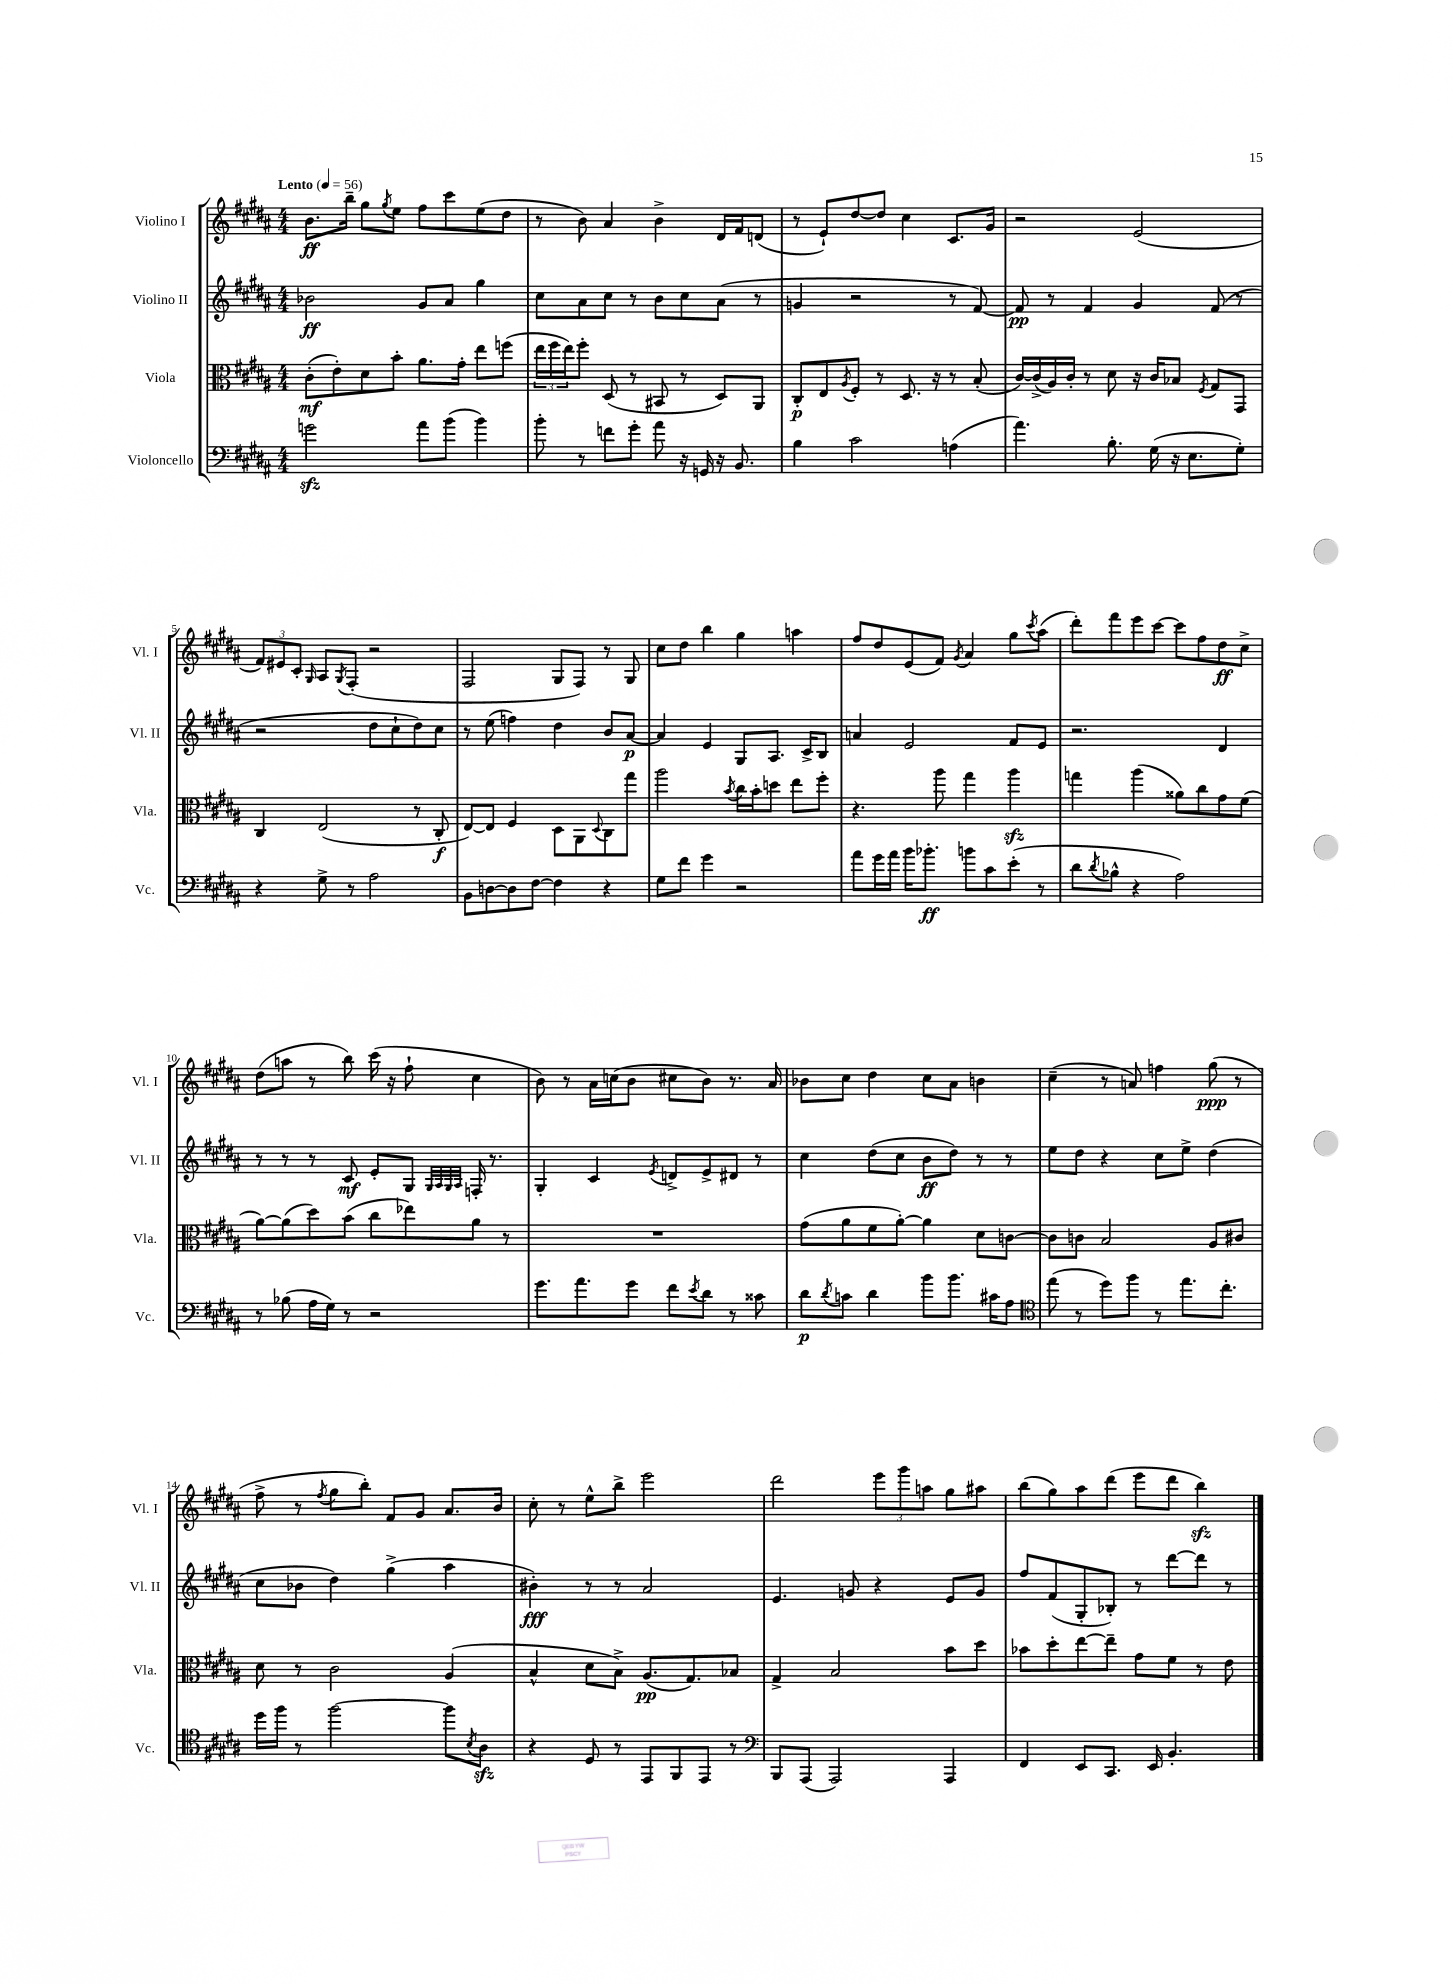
<<
\new StaffGroup <<
\new Staff = "s0" \with { instrumentName = "Violino I" shortInstrumentName = "Vl. I" } {
    \clef treble \key b \major \numericTimeSignature \time 4/4 \tempo "Lento" 4 = 56
    b'8.\ff b''16-- gis''8 \acciaccatura { gis''8 } e''8 fis''8 cis'''8 e''8( dis''8 |
    r8 b'8) ais'4 b'4-> dis'16 fis'16 d'8( |
    r8 e'8-!) dis''8~ dis''8 cis''4 cis'8. gis'16 |
    r2 e'2( |
    \tuplet 3/2 { fis'8) eis'8 cis'8-. } \grace { gis16 } ais8 \acciaccatura { gis8 } fis8-.( r2 |
    fis2 gis8 fis8) r8 gis8 |
    cis''8 dis''8 b''4 gis''4 a''4 |
    fis''8 dis''8 e'8( fis'8) \acciaccatura { gis'8 } ais'4 gis''8 \acciaccatura { cis'''8 } ais''8( |
    dis'''8-.) fis'''8 e'''8 cis'''8~ cis'''8 fis''8 dis''8\ff cis''8-> |
    dis''8( a''8 r8 b''8) cis'''16( r16 fis''8-! cis''4 |
    b'8) r8 ais'16 c''16( b'8 cis''8 b'8) r8. ais'16 |
    bes'8 cis''8 dis''4 cis''8 ais'8 b'4 |
    cis''4--( r8 a'8) f''4 gis''8\ppp( r8 |
    fis''8-> r8 \acciaccatura { fis''8 } gis''8 b''8-.) fis'8 gis'8 ais'8. b'16 |
    cis''8-. r8 e''8-^ b''8-> e'''2 |
    dis'''2 \tuplet 3/2 { e'''8 gis'''8 a''8 } gis''8 ais''8 |
    b''8( gis''8) ais''8 dis'''8( e'''8 dis'''8 b''4\sfz) \bar "|." |
}
\new Staff = "s1" \with { instrumentName = "Violino II" shortInstrumentName = "Vl. II" } {
    \clef treble \key b \major \numericTimeSignature \time 4/4
    bes'2\ff gis'8 ais'8 gis''4 |
    cis''8 ais'8 cis''8 r8 b'8 cis''8 ais'8( r8 |
    g'4 r2 r8 fis'8~) |
    fis'8\pp r8 fis'4 gis'4 fis'8( r8 |
    r2 dis''8 cis''8-! dis''8) cis''8 |
    r8 e''8( f''4) dis''4 b'8 ais'8~\p |
    ais'4 e'4 gis8 ais8. cis'16-> b8 |
    a'4 e'2 fis'8 e'8 |
    r2. dis'4 |
    r8 r8 r8 cis'8\mf e'8-. gis8 \grace { gis32 ais32 gis32 ais32 } f16-. r8. |
    gis4-. cis'4 \acciaccatura { e'8 } d'8-> e'8-> dis'8 r8 |
    cis''4 dis''8( cis''8 b'8\ff dis''8) r8 r8 |
    e''8 dis''8 r4 cis''8 e''8-> dis''4( |
    cis''8 bes'8 dis''4) gis''4->( ais''4 |
    bis'4-.\fff) r8 r8 ais'2 |
    e'4. g'8 r4 e'8 g'8 |
    fis''8 fis'8( gis8-. bes8-.) r8 dis'''8~ dis'''8 r8 \bar "|." |
}
\new Staff = "s2" \with { instrumentName = "Viola" shortInstrumentName = "Vla." } {
    \clef alto \key b \major \numericTimeSignature \time 4/4
    cis'8-.\mf( e'8-.) dis'8 b'8-. ais'8. gis'16-. e''8 f''8( |
    \tuplet 3/2 { e''16 fis''16 e''16) } fis''8-. dis8( r8 bis,8 r8 dis8) ais,8 |
    cis8-.\p e8 \acciaccatura { ais8 } fis8-. r8 dis8. r16 r8 b8-.( |
    cis'16~) cis'16->( ais16) cis'16-. r8 dis'8 r16 cis'16 bes8 \acciaccatura { fis8 } gis8 gis,8 |
    cis4 e2( r8 cis8-.\f |
    e8~) e8 fis4 dis8 ais,8 \appoggiatura { dis8 } cis8 gis''8 |
    ais''2 \acciaccatura { b'8 } cis''16 b'16-. d''8 e''8 fis''8-. |
    r4. ais''8 gis''4 ais''4\sfz |
    g''4 ais''4( aisis'8) cis''8 gis'8 fis'8( |
    ais'8~) ais'8( dis''8) b'8( cis''8 ees''8) ais'8 r8 |
    R1 |
    gis'8( ais'8 fis'8 ais'8~-.) ais'4 dis'8 c'8~ |
    c'8 c'8 b2 ais8 cis'8 |
    dis'8 r8 cis'2 ais4( |
    b4-^ dis'8 b8->) ais8.\pp( gis8.) bes8 |
    gis4-> b2 b'8 dis''8 |
    bes'8 dis''8-. e''8~ e''8-- gis'8 fis'8 r8 e'8 \bar "|." |
}
\new Staff = "s3" \with { instrumentName = "Violoncello" shortInstrumentName = "Vc." } {
    \clef bass \key b \major \numericTimeSignature \time 4/4
    g'2\sfz ais'8 b'8( b'4) |
    b'8-. r8 f'8 gis'8-. ais'8 r16 g,16 r16 b,8. |
    b4 cis'2 a4( |
    ais'4.) b8.-. gis16( r16 e8. gis8-.) |
    r4 gis8-> r8 ais2 |
    b,8 d8~ d8 fis8~ fis4 r4 |
    gis8 fis'8 gis'4 r2 |
    ais'8 gis'16 ais'16 b'16 bes'8.-.\ff b'8 cis'8 e'8-.( r8 |
    dis'8 \acciaccatura { dis'8 } bes8-^ r4 ais2) |
    r8 bes8( ais16 gis16) r8 r2 |
    gis'8. ais'8. gis'8 fis'8 \acciaccatura { e'8 } dis'8 r8 cisis'8 |
    dis'8\p \acciaccatura { dis'8 } c'8 dis'4 b'8 b'8. cis'16 ais8 |
    \clef tenor e''8( r8 dis''8) fis''8 r8 e''8. cis''8.-. |
    dis''16 fis''16 r8 fis''2~ fis''8 \acciaccatura { b8 } ais8\sfz |
    r4 dis8 r8 e,8 fis,8 e,8 r8 |
    \clef bass b,,8 ais,,8( ais,,2) ais,,4 |
    fis,4 e,8 cis,8. e,16 b,4.-. \bar "|." |
}
>>
>>
